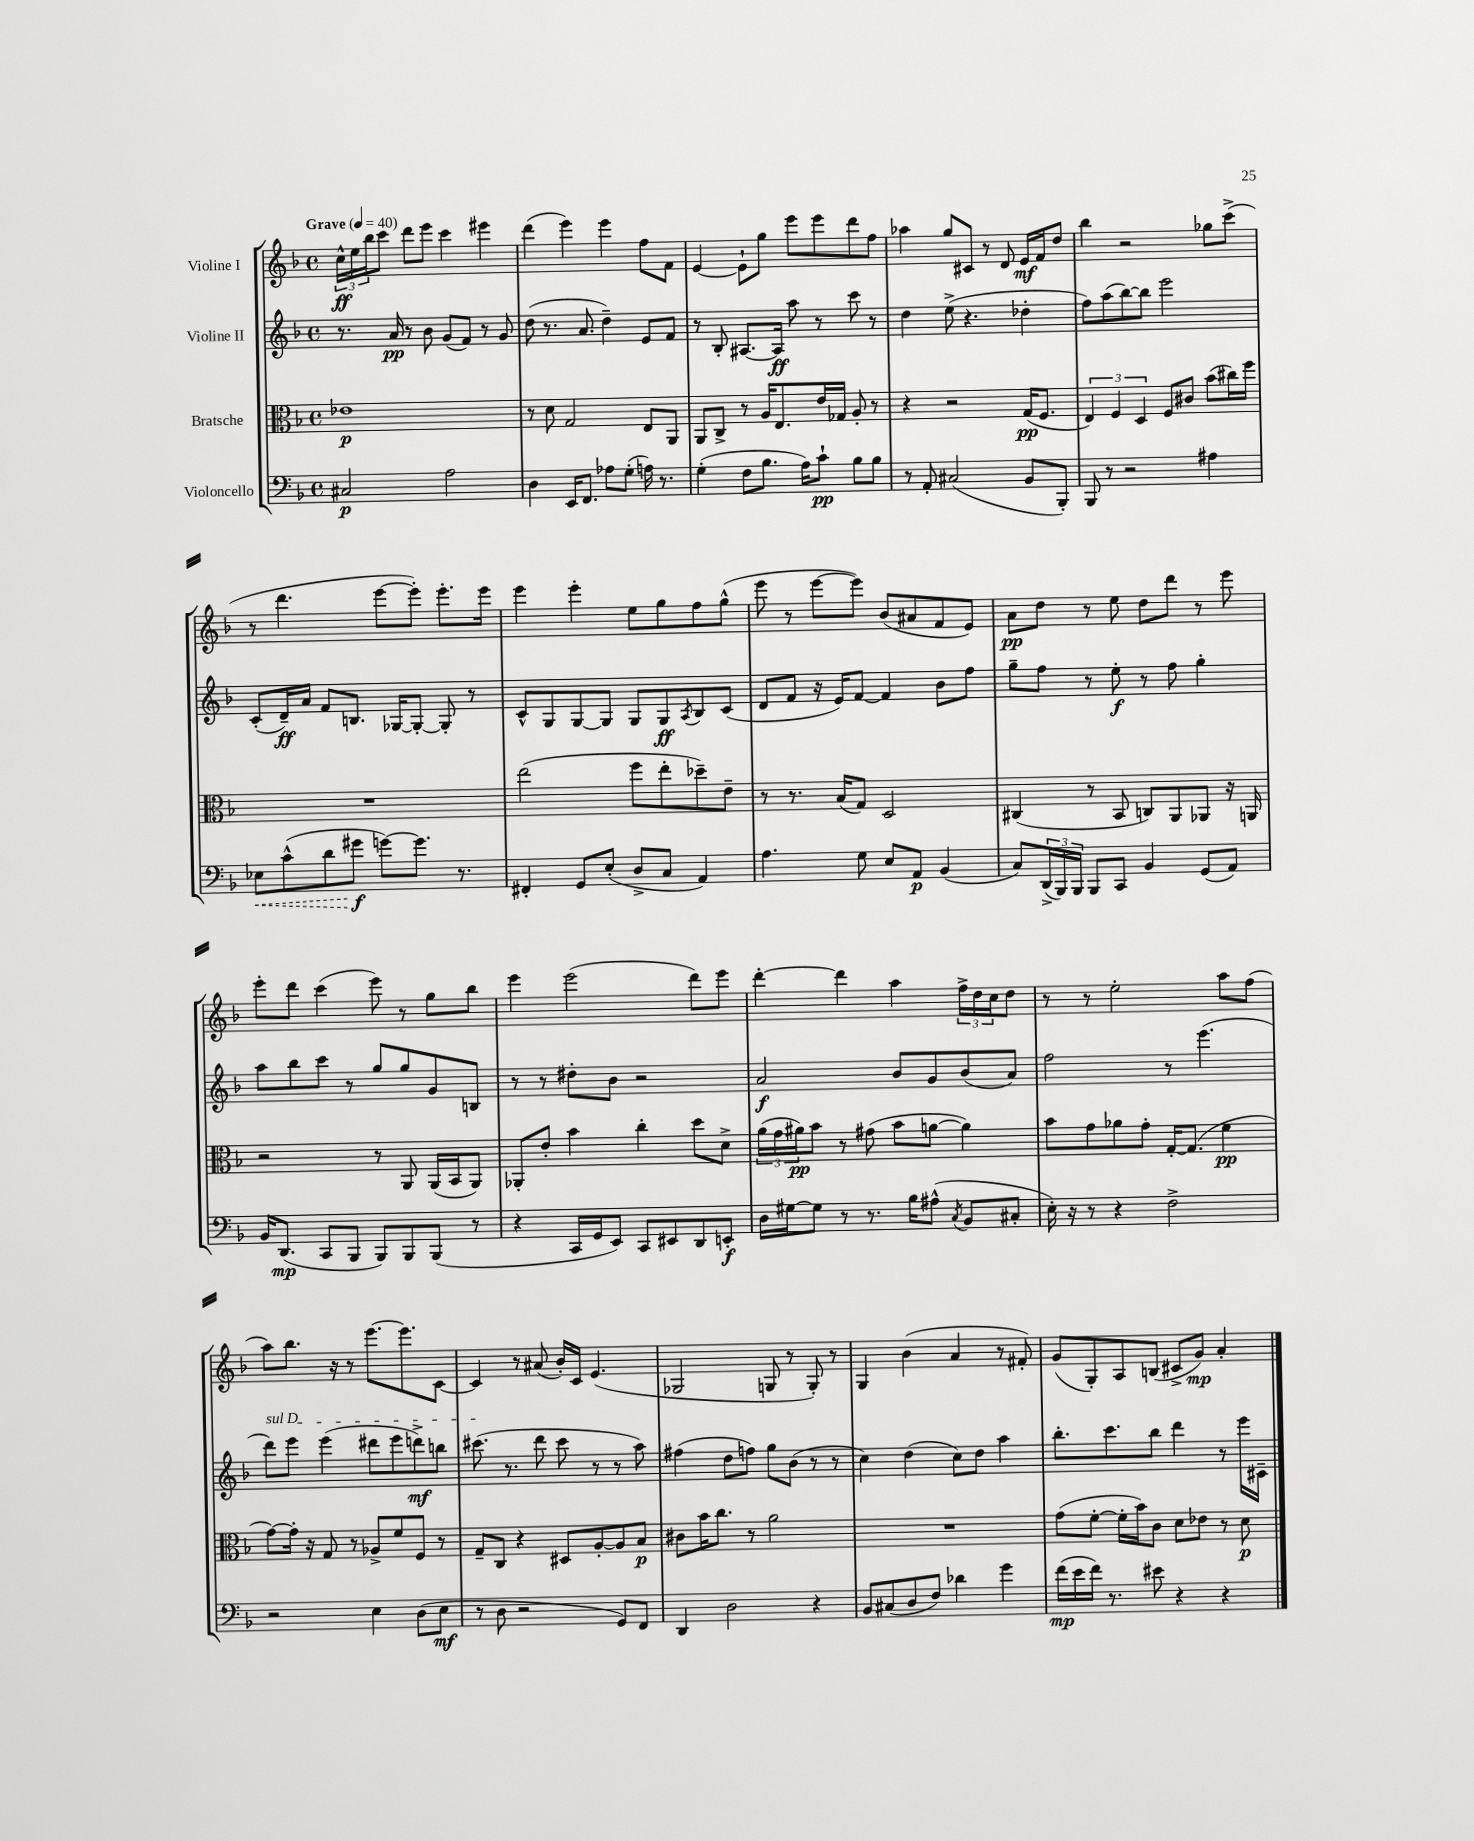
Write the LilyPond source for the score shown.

<<
\new StaffGroup <<
\new Staff = "s0" \with { instrumentName = "Violine I" } {
    \clef treble \key f \major \defaultTimeSignature \time 4/4 \tempo "Grave" 4 = 40
    \tuplet 3/2 { c''16-^\ff e''16 bes''16 } c'''8 d'''8 e'''8 c'''4 eis'''4 |
    d'''4( e'''4) e'''4 f''8 f'8 |
    e'4~ e'8-! g''8 e'''8 e'''8 d'''8 f''8 |
    aes''4 g''8 cis'8 r8 d'8 e'16\mf f'16 d''8 |
    bes''4 r2 ges''8 c'''8->( |
    r8 d'''4. e'''8~ e'''8-.) e'''8.-. e'''16 |
    e'''4 e'''4-. e''8 g''8 f''8 g''8-^( |
    e'''8 r8 e'''8~ e'''8) bes'8( ais'8 f'8 e'8) |
    a'8\pp d''8 r8 e''8 d''8 d'''8 r8 e'''8 |
    e'''8-. d'''8 c'''4( e'''8) r8 g''8 bes''8 |
    e'''4 e'''2( d'''8) e'''8 |
    d'''4~-. d'''4 a''4 \tuplet 3/2 { f''16-> d''16 c''16 } d''8 |
    r8 r8 e''2-. a''8 f''8( |
    a''8) bes''8. r16 r8 e'''8.~ e'''8. c'8~ |
    c'4 r8 ais'8( bes'16-.) c'16 e'4.( |
    ges2 g8 r8 g8-.) r8 |
    g4 bes'4( a'4 r8 fis'8-.) |
    g'8( g8-.) a8 b8( cis'8-> g'8\mp) a'4-. \bar "|." |
}
\new Staff = "s1" \with { instrumentName = "Violine II" } {
    \clef treble \key f \major \defaultTimeSignature \time 4/4
    r8. a'16\pp r8 bes'8 g'8( f'8) r8 g'8 |
    d''8( r8. a'8. d''4--) e'8 f'8 |
    r8 bes8-. ais8.~ ais16\ff a''8 r8 c'''8 r8 |
    d''4 e''8->( r4. des''4-. |
    f''8) a''8( bes''8~) bes''8 e'''2 |
    c'8-.( d'16--\ff) a'16 f'8 b8. ges16~ ges8~-. ges8-. r8 |
    c'8-^ g8 g8~ g8 g8 g8\ff \acciaccatura { a8 } bes8 c'8( |
    d'8 f'8 r16 e'16) f'8~ f'4 bes'8 f''8 |
    g''8-- f''8 r8 e''8-.\f r8 f''8 g''4-. |
    a''8 bes''8 c'''8 r8 g''8 g''8 g'8 b8 |
    r8 r8 dis''8-. bes'8 r2 |
    a'2\f bes'8 g'8 bes'8( a'8) |
    f''2 r8 e'''4.( |
    \once \override TextSpanner.bound-details.left.text = \markup { \italic "sul D" } d'''8\startTextSpan) e'''8 e'''4( dis'''8 e'''8 d'''8->\mf) b''8 |
    cis'''8.\stopTextSpan( r8. d'''8 cis'''8 r8 r8 a''8) |
    fis''4( d''8 f''8) g''8 bes'8( r8 r8 |
    c''4) d''4( c''8) d''8 a''4 |
    bes''8.-. c'''8. bes''8 d'''4 r8 e'''16 cis'16-- \bar "|." |
}
\new Staff = "s2" \with { instrumentName = "Bratsche" } {
    \clef alto \key f \major \defaultTimeSignature \time 4/4
    ees'1\p |
    r8 d'8 g2 e8 a,8 |
    a,8 c8-> r8 a16 e8. e'16 ges16 a8-. r8 |
    r4 r2 g16\pp( f8. |
    \tuplet 3/2 { e4) f4 d4 } f8 cis'8 bes'8( cis''16) f''16 |
    R1 |
    e''2( f''8 e''8-. des''8--) e'8-- |
    r8 r8. bes16( g8) d2 |
    cis4( r8 bes,8 c8) a,8 aes,8 r16 a,16 |
    r2 r8 a,8 a,16( bes,16 a,8) |
    aes,8-. e'8-. bes'4 c''4-. d''8 d'8-> |
    \tuplet 3/2 { a'16( g'16 ais'16\pp) } bes'8 r8 gis'8( bes'8 a'8~ a'4) |
    bes'8 g'8 aes'8 g'8-. g16~-. g8.( f'4\pp |
    g'8~) g'16-. r16 g8 r8 aes8-> f'8 f8 r8 |
    g8-- c8 r4 dis8 a8~-. a8 bes8\p |
    cis'8 bes'16 c''8. r8 a'2 |
    R1 |
    g'8( f'8~-. f'16-. bes'16) c'8 d'8 ees'8 r8 d'8\p \bar "|." |
}
\new Staff = "s3" \with { instrumentName = "Violoncello" } {
    \clef bass \key f \major \defaultTimeSignature \time 4/4
    cis2\p a2 |
    d4 e,16 f,8. aes8 g8-.( a16) r8. |
    g4-.( f8 bes8. a16) c'8-!\pp bes8 bes8 |
    r8 a,8-. cis2( bes,8 bes,,8-.) |
    bes,,8 r8 r2 ais4 |
    \once \override Hairpin.style = #'dashed-line ees8\< c'8-^( d'8 gis'8\f\! g'8~) g'8. r8. |
    fis,4-. g,8 e8-.( d8-> c8 a,4) |
    a4. g8 e8 a,8\p bes,4( |
    c8) \tuplet 3/2 { d,16->( bes,,16) bes,,16 } bes,,8 c,8 bes,4 g,8( a,8) |
    bes,16 d,8.\mp( c,8 bes,,8 bes,,8) bes,,8 bes,,8( r8 |
    r4 c,16 g,16 e,8) c,8 eis,8 d,8 e,8-.\f |
    d16 gis16~ gis8 r8 r8. bes16 ais8-^( \acciaccatura { c8 } bes,8 cis8-. |
    e16-.) r16 r8 r4 f2-> |
    r2 e4 d8( e8\mf |
    r8 d8 r2 g,8) f,8 |
    d,4 d2 r4 |
    bes,8 cis8( d8 f8) des'4 g'4 |
    f'16\mp( e'16 f'16) r8. eis'8 r4 r4 \bar "|." |
}
>>
>>
\layout { \context { \Score \remove "Bar_number_engraver" } }
